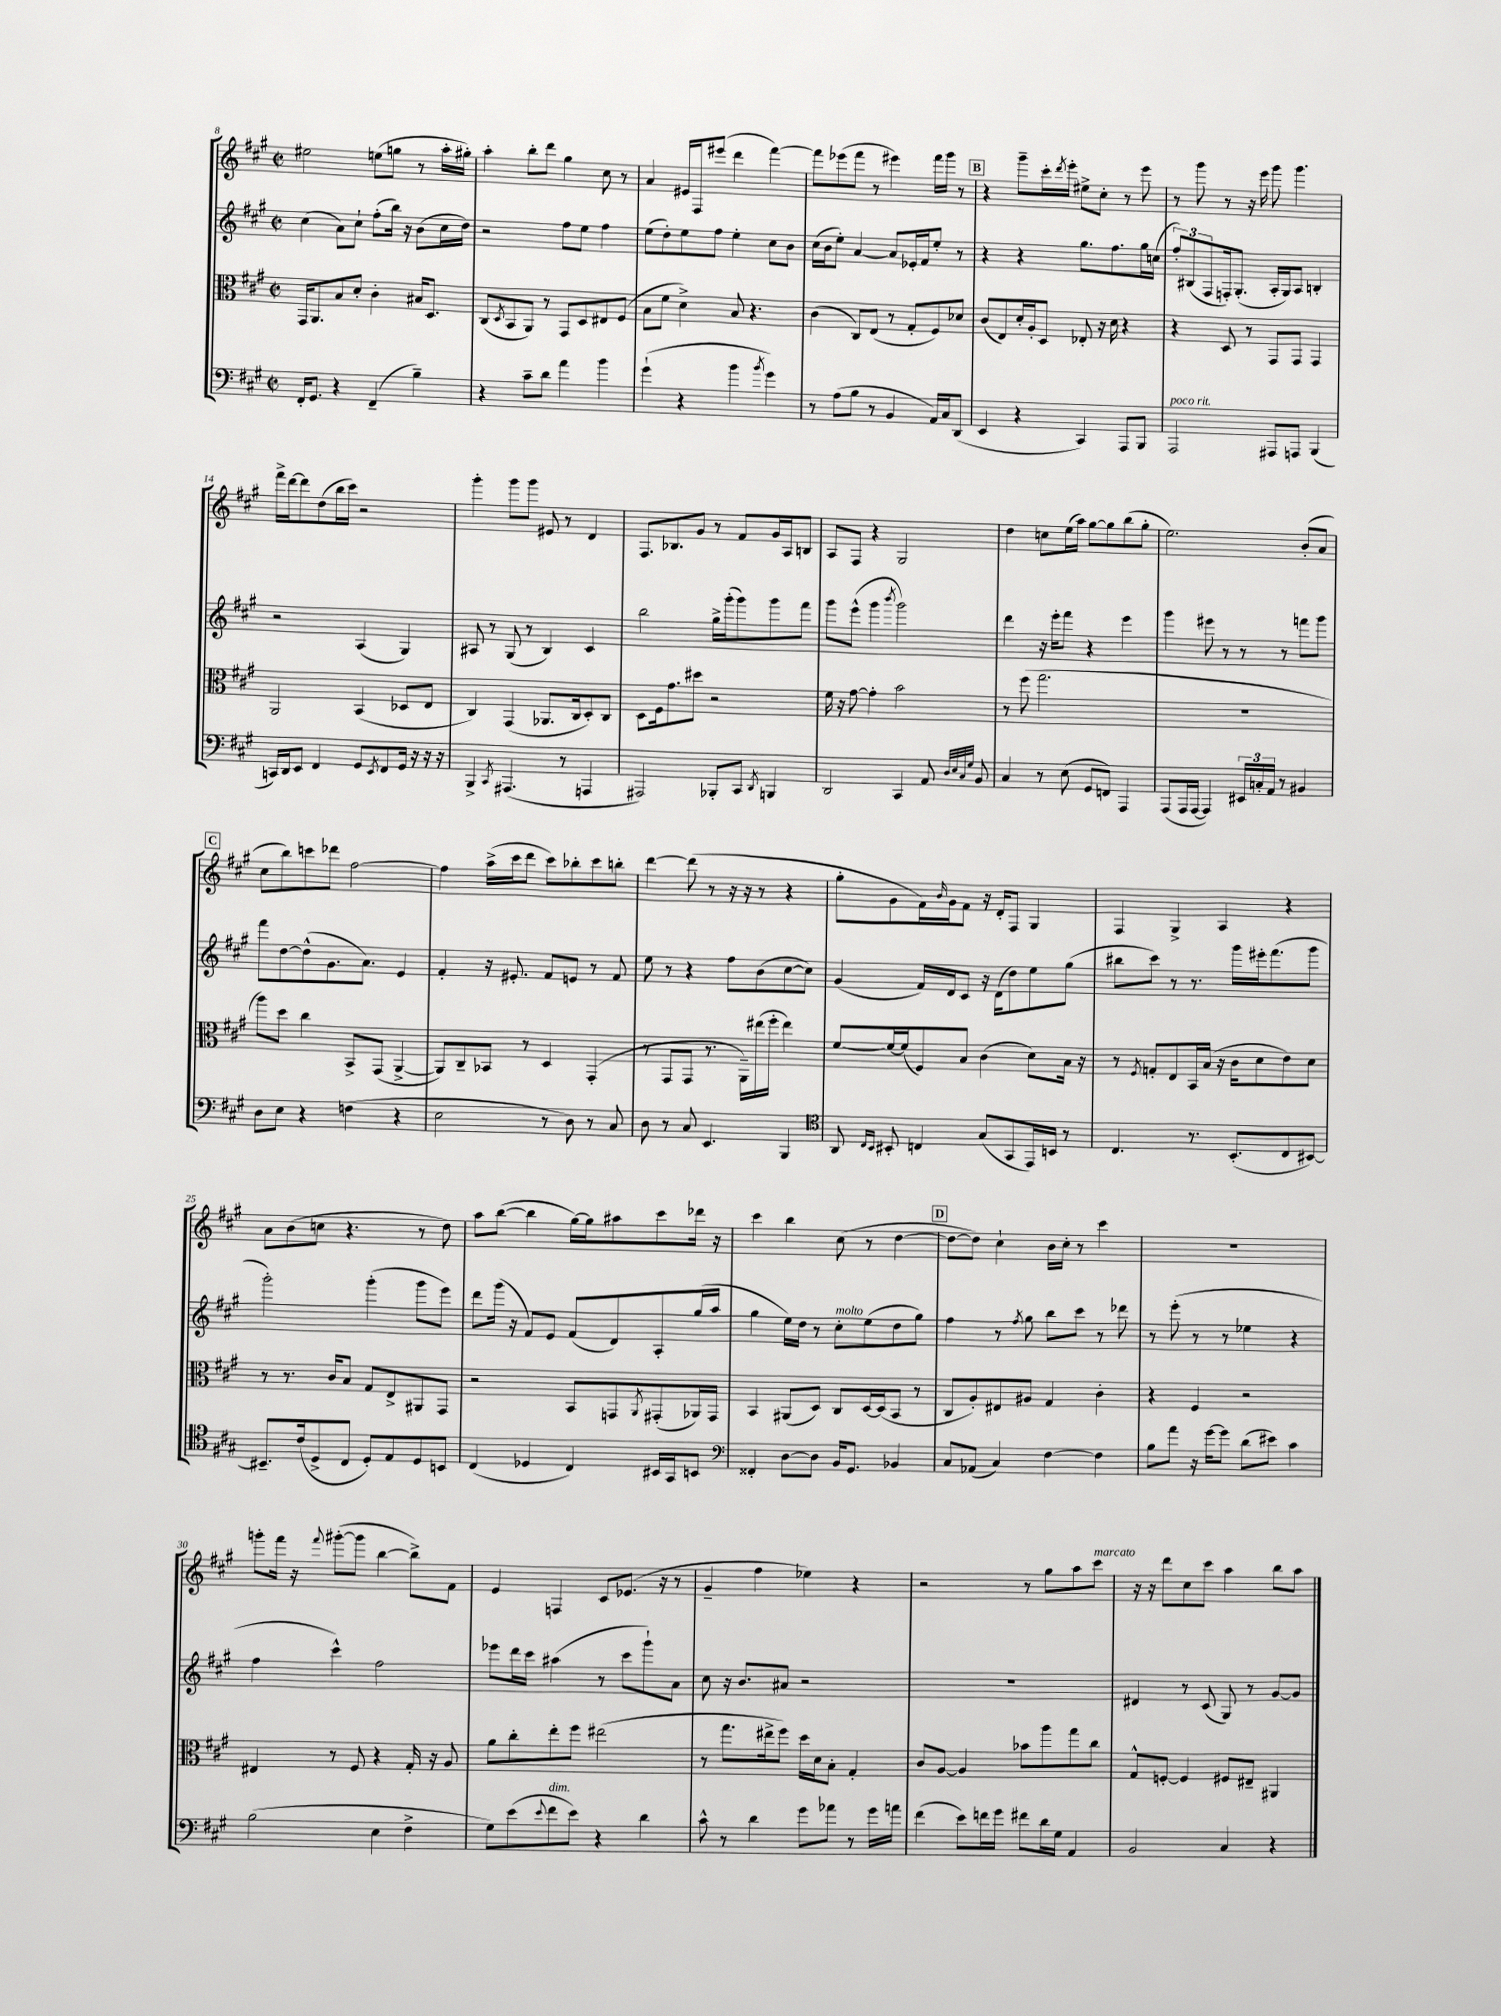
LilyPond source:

<<
\new StaffGroup <<
\new Staff = "s0" {
    \clef treble \key a \major \defaultTimeSignature \time 2/2
    eis''2 e''8( g''8 r8 a''16-. gis''16-.) |
    a''4-. b''8-. d'''8 gis''4 cis''8 r8 |
    a'4 eis'16 fis16 eis'''8( d'''4 fis'''4~) |
    fis'''8 ees'''8( fis'''8 r8 eis'''4) fis'''16 gis'''16 r8 |
    \mark \markup { \box "B" } r4 gis'''8-- cis'''16-. \acciaccatura { d'''8 } e'''16-. eis''8-> cis''8-. r8 e'''8 |
    r8 gis'''8 r8 r16 e'''16 gis'''8 gis'''4. |
    fis'''16-> d'''16~ d'''8 d''8( b''16 cis'''16) r2 |
    gis'''4-. gis'''8 gis'''8 eis'8 r8 d'4 |
    fis8. bes8. gis'8 r8 fis'8 gis'16 a16 b8 |
    a8 fis8 r4 gis2 |
    d''4 c''8 e''16( a''16) gis''8~ gis''8 b''8( gis''8-. |
    e''2.) b'8-.( a'8 |
    \mark \markup { \box "C" } cis''8 b''8) c'''8 des'''8 fis''2~ |
    fis''4 a''16->( cis'''16 d'''8 cis'''8) bes''8-. cis'''8 b''8-. |
    d'''4~ d'''8( r8 r16 r16 r8 r4 |
    gis''8-. gis'8 fis'16) \grace { b'16 } gis'16 fis'8 r16 d'16-. fis8 gis4 |
    fis4 gis4-> a4 r4 |
    a'8 b'8( c''8 r4. r8 d''8) |
    a''8 b''8~( b''4 gis''16~) gis''16 ais''8 cis'''8 des'''16 r16 |
    cis'''4 b''4 cis''8( r8 d''4~ |
    \mark \markup { \box "D" } d''8~ d''8) cis''4-! b'16 cis''16-. r8 cis'''4 |
    R1 |
    g'''8-. fis'''16 r16 \appoggiatura { fis'''8 } gis'''8~-.( gis'''8 b''4~ b''8->) fis'8 |
    e'4 f4 cis'8 ees'8.( r16 r8 |
    gis'4-- fis''4 ees''4) r4 |
    r2 r8 gis''8 a''8 cis'''8^\markup { \italic "marcato" } |
    r16 r16 d'''8 cis''8 cis'''8 a''4 b''8 a''8 \bar "|." |
}
\new Staff = "s1" {
    \clef treble \key a \major \defaultTimeSignature \time 2/2
    cis''4( a'8) cis''8-! fis''8-.( b''16) r16 b'8( cis''16 d''16) |
    r2 fis''8 e''8 fis''4 |
    e''8( d''8-.) e''8 fis''8 e''4-. cis''8 b'8 |
    cis''16( b'16 e''8-.) a'4~ a'8 ees'16-. fis'16 e''8-. r8 |
    \mark \markup { \box "B" } r4 r4 gis''8. fis''8. gis''16 c''16( |
    \tuplet 3/2 { fis''8-.) bis8( fis8 } f16-.) gis8.-.( a16-. gis16) a8 b4-. |
    r2 a4( gis4) |
    ais8 r8 gis8( r8 b4) cis'4 |
    b''2 gis''16-> gis'''16-.( gis'''8) gis'''8 fis'''8 |
    gis'''8 e'''8-^( gis'''4 \acciaccatura { b'''8 } gis'''2) |
    d'''4 r16 e'''16-. fis'''8 r4 e'''4 |
    gis'''4 eis'''8 r8 r8 r8 f'''8 gis'''8 |
    \mark \markup { \box "C" } fis'''8 d''8~ d''8-^( gis'8. a'8.) e'4 |
    fis'4-. r16 eis'8.-. fis'8 e'8 r8 fis'8 |
    e''8 r8 r4 fis''8 b'8( cis''8~ cis''8) |
    gis'4( fis'16) d'16 cis'8 r16 d'16( d''8) e''8 gis''8( |
    bis''8 cis'''8) r8 r8. gis'''16 eis'''16-. fis'''8.( gis'''8 |
    gis'''2-.) gis'''4-.( gis'''8 e'''8) |
    d'''8 gis'''16( r16 fis'8) e'8 fis'8( d'8) a8-. gis''16( a''16 |
    gis''4 e''16) d''16 r8 cis''8-.^\markup { \italic "molto" } e''8( d''8 gis''8) |
    \mark \markup { \box "D" } fis''4 r8 \acciaccatura { fis''8 } gis''8 b''8 cis'''8 r8 des'''8 |
    r8 e'''8-.( r8 r8 ees''4 r4 |
    fis''4 cis'''4-^) fis''2 |
    ees'''8 d'''16 cis'''16 ais''4( r8 cis'''8 gis'''8-!) a'8 |
    cis''8 r16 b'8. ais'8 r2 |
    R1 |
    dis'4 r8 cis'8( gis8) r8 gis'8~ gis'8 \bar "|." |
}
\new Staff = "s2" {
    \clef alto \key a \major \defaultTimeSignature \time 2/2
    gis,16 a,8. b8 d'8-. cis'4-. bis16 d8. |
    cis8( \acciaccatura { d8 } b,8 a,8) r8 gis,8 d8 eis8 fis8( |
    b8 fis'8 d'4->) b8 r4. |
    cis'4( cis8) e8( r8 gis8-. fis8) des'8 |
    \mark \markup { \box "B" } cis'8( e8) d'16-. a16-. d8 ees8-. r16 d'16 r4 |
    r4 d8 r8 gis,8 gis,8 gis,4 |
    a,2 b,4( des8 e8 |
    cis4) gis,4( aes,8. cis16 d8-.) cis8 |
    d8 fis16 gis'8. dis''8 r2 |
    fis'16 r16 gis'8~ gis'4-. b'2 |
    r8 fis''8( gis''2. |
    R1 |
    \mark \markup { \box "C" } a''8) d''8 cis''4 b,8-> gis,8( a,4~-> |
    a,8) cis8-- bes,8 r8 d4 gis,4-.( |
    r8 gis,8 gis,8 r8. a,16--) eis''16( fis''16-. eis''4) |
    fis'8~ fis'16~ fis'16( fis8) b8 cis'4( d'8) b16 r16 |
    r8 \acciaccatura { fis8 } g8-. e8 b,16 b16( r16 cis'16 d'8 e'8) d'8 |
    r8 r8. cis'16 b8 gis8 e8-> ais,8 gis,8 |
    r2 b,8 g,8 \acciaccatura { a,8 } gis,8-.( aes,16) gis,16 |
    b,4 ais,8( d8) cis8 d16~ d16( b,8 r8 |
    \mark \markup { \box "D" } cis8 a8-.) eis8 ais8 gis4 cis'4-. |
    r4 fis4 r2 |
    eis4 r8 fis8 r4 gis16-. r16 a8 |
    a'8 cis''8-. e''8-. fis''8 eis''2( |
    r8 gis''8. eis''16-> fis''8) d''16 d'16 b8-. gis4-. |
    cis'8 a8~ a4 bes'8 a''8 gis''8 cis''8 |
    gis8-^ f8~-. f4 fis8 eis8-- ais,4 \bar "|." |
}
\new Staff = "s3" {
    \clef bass \key a \major \defaultTimeSignature \time 2/2
    fis,16-. gis,8. r4 fis,4--( b4--) |
    r4 cis'8-- d'8 a'4 b'4 |
    gis'4-!( r4 b'4 \acciaccatura { b'8 } gis'4) |
    r8 a8( b8 r8 b,4 a,16) cis16 d,8( |
    \mark \markup { \box "B" } e,4 r4 cis,4) a,,8 b,,8 |
    a,,2^\markup { \italic "poco rit." } ais,,8 a,,8 b,,4( |
    c,16) d,16 e,8 fis,4 gis,8 \acciaccatura { e,8 } fis,8 gis,16 r16 r16 r16 |
    b,,4-> \acciaccatura { cis,8 } ais,,4.( r8 a,,4 |
    ais,,2) bes,,8-. cis,8 \acciaccatura { d,8 } b,,4 |
    d,2 cis,4 a,8 \grace { d32 e32 cis32 gis32 } b,8 |
    cis4 r8 e8( gis,8 f,8) a,,4 |
    a,,8( a,,16 a,,16~ a,,4) \tuplet 3/2 { eis,16 c16-. a,16 } r8 bis,4 |
    \mark \markup { \box "C" } d8 e8 r4 f4( r4 |
    e2 r8 d8) r8 cis8 |
    d8 r8 cis8 e,4. b,,4 |
    \clef tenor a,8 \grace { cis16 b,16 } bis,8-. c4 gis8( gis,8 e,16) b,16 r8 |
    cis4. r8. b,8.-.( cis8 bis,8~) |
    bis,8.-- cis'16( d8-> cis8 d8-.) e8 d8 b,8 |
    cis4( des4 cis4) bis,16 gis,16 b,8 |
    \clef bass fisis,4-. d8~ d8 b,16 gis,8. bes,4 |
    \mark \markup { \box "D" } cis8 aes,8( cis4) fis4~ fis4 |
    b8 a'8 r16 gis'16~ gis'8 d'8( eis'8) cis'4 |
    b2( e4 fis4-> |
    gis8) e'8( \appoggiatura { e'8 } fis'8^\markup { \italic "dim." } e'8) r4 d'4 |
    cis'8-^ r8 d'4 gis'8 aes'8 r8 gis'16 a'16 |
    fis'4( e'8) f'16 gis'16 fis'8 d'16 gis16 a,4 |
    b,2 cis4 r4 \bar "|." |
}
>>
>>
\layout { \context { \Score currentBarNumber = #8 } }
